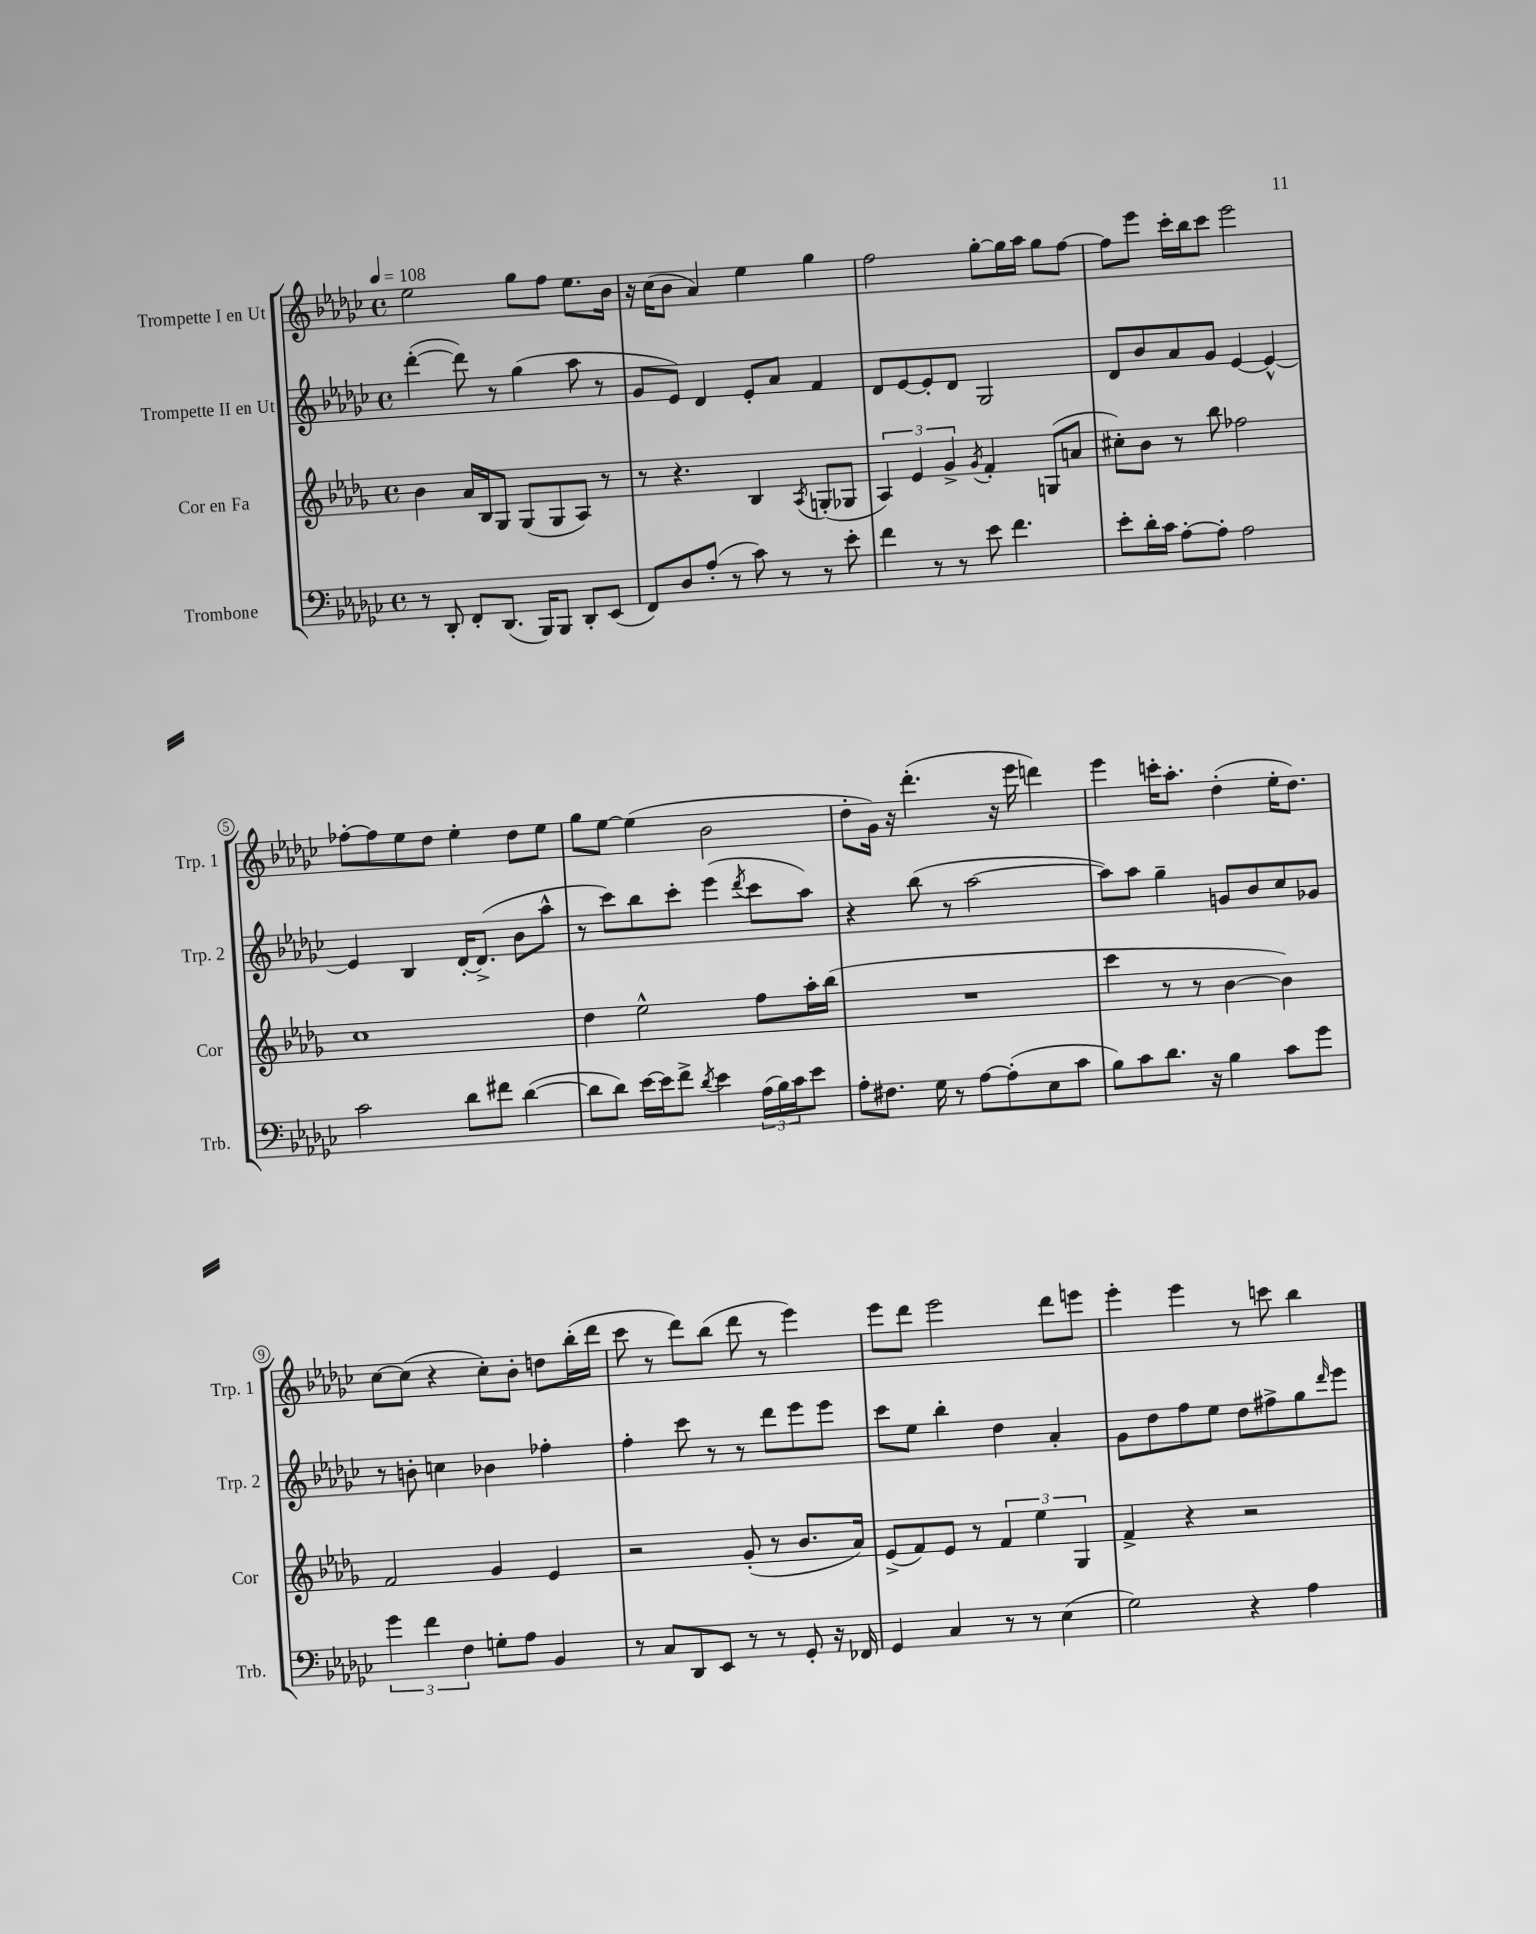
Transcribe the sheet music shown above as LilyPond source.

<<
\new StaffGroup <<
\new Staff = "s0" \with { instrumentName = "Trompette I en Ut" shortInstrumentName = "Trp. 1" } {
    \clef treble \key ges \major \defaultTimeSignature \time 4/4 \tempo 4 = 108
    ees''2 ges''8 f''8 ees''8. bes'16 |
    r16 ces''16( bes'8 aes'4) ees''4 ges''4 |
    f''2 ges''8~-. ges''16 aes''16 ges''8 f''8~ |
    f''8 ees'''8 ces'''16-. bes''16 ces'''8 ees'''2 |
    fes''8~-. fes''8 ees''8 des''8 ees''4-. des''8 ees''8 |
    ges''8 ees''8~ ees''4( bes'2 |
    des''8-. ges'16) r16 des'''4.-.( r16 ees'''16 d'''4) |
    ees'''4 c'''16-. aes''8.-. des''4-.( ees''16-. des''8.) |
    ces''8~ ces''8( r4 ces''8-.) bes'8-. d''8 bes''16-.( des'''16 |
    ces'''8 r8 des'''8) bes''8( des'''8 r8 ees'''4) |
    ees'''8 des'''8 ees'''2 des'''8 e'''8 |
    ees'''4-. ees'''4 r8 c'''8 bes''4 \bar "|." |
}
\new Staff = "s1" \with { instrumentName = "Trompette II en Ut" shortInstrumentName = "Trp. 2" } {
    \clef treble \key ges \major \defaultTimeSignature \time 4/4
    des'''4~-.( des'''8) r8 ges''4( aes''8 r8 |
    ges'8 ees'8) des'4 ees'8-. aes'8 f'4 |
    des'8 ees'8~ ees'8-. des'8 ges2 |
    des'8 bes'8 aes'8 ges'8 ees'4~ ees'4~-^ |
    ees'4 bes4 des'16~-. des'8.->( bes'8 aes''8-^ |
    r8 ces'''8) bes''8 ces'''8-. ees'''4( \acciaccatura { des'''8 } ces'''8 aes''8) |
    r4 bes''8( r8 aes''2~ |
    aes''8) aes''8 ges''4-- g'8 bes'8 ces''8 ges'8 |
    r8 b'8-. c''4 bes'4 fes''4-. |
    f''4-. ces'''8 r8 r8 des'''8 ees'''8 ees'''8 |
    ces'''8 ees''8 bes''4-. des''4 aes'4-. |
    ges'8 des''8 f''8 ees''8 des''8 fis''8-> ges''8 \grace { des'''16 } ees'''8 \bar "|." |
}
\new Staff = "s2" \with { instrumentName = "Cor en Fa" shortInstrumentName = "Cor" } {
    \clef treble \key des \major \defaultTimeSignature \time 4/4
    bes'4 aes'16 bes16 ges8 ges8( ges8 aes8) r8 |
    r8 r4. bes4 \acciaccatura { aes8 } g8-.( ges8 |
    \tuplet 3/2 { aes4) ees'4 ges'4-> } \acciaccatura { ges'8 } f'4-. g8( a'8 |
    cis''8-.) bes'8 r8 bes''8 fes''2 |
    c''1 |
    des''4 ees''2-^ f''8 aes''16-. bes''16( |
    R1 |
    c'''4 r8 r8 bes'4~ bes'4) |
    f'2 ges'4 ees'4 |
    r2 ges'8-.( r8 bes'8. aes'16) |
    ees'8->( f'8) ees'8 r8 \tuplet 3/2 { f'4 ees''4 ges4 } |
    f'4-> r4 r2 \bar "|." |
}
\new Staff = "s3" \with { instrumentName = "Trombone" shortInstrumentName = "Trb." } {
    \clef bass \key ges \major \defaultTimeSignature \time 4/4
    r8 des,8-. f,8-. des,8.( bes,,16) bes,,8 des,8-. ees,8( |
    f,8) des8 aes8-.( r8 ces'8) r8 r8 ees'8-. |
    f'4 r8 r8 ees'8 f'4. |
    ees'8-. des'16-. ces'16 aes8~-. aes8-. aes2 |
    ces'2 des'8 fis'8 des'4~( |
    des'8 des'8) ees'16~ ees'16 f'8-> \acciaccatura { des'8 } ees'4 \tuplet 3/2 { aes16( bes16) ces'16 } ees'8 |
    aes8-. fis8. ges16 r8 aes8~ aes8-.( ees8 ces'8 |
    bes8) ces'8 des'8. r16 bes4 ces'8 ges'8 |
    \tuplet 3/2 { ges'4 f'4 f4 } g8-. aes8 bes,4 |
    r8 ces8 des,8 ees,8 r8 r8 ges,8-. r16 fes,16 |
    ges,4 ces4 r8 r8 ees4( |
    ges2) r4 aes4 \bar "|." |
}
>>
>>
\layout { \context { \Score \override BarNumber.stencil = #(make-stencil-circler 0.1 0.3 ly:text-interface::print) } }
